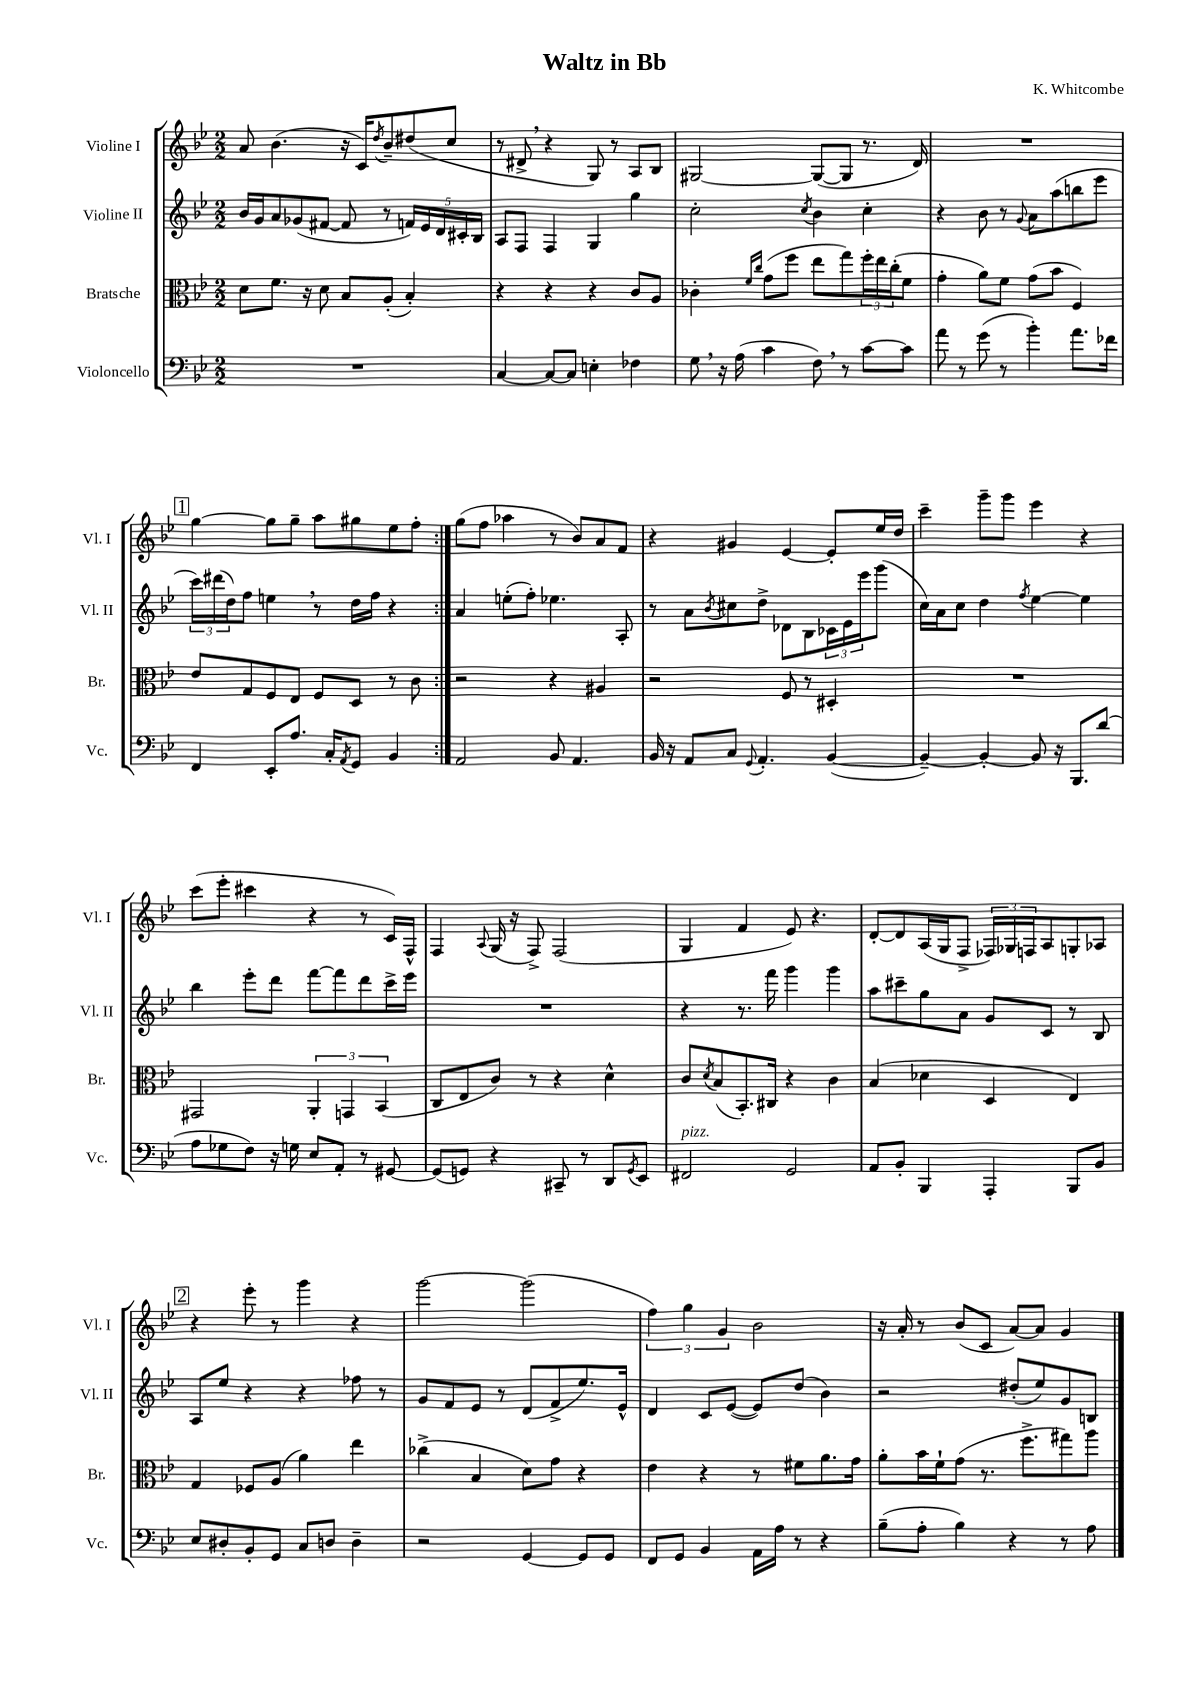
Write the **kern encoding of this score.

**kern	**kern	**kern	**kern
*staff4	*staff3	*staff2	*staff1
*clefF4	*clefC3	*clefG2	*clefG2
*k[b-e-]	*k[b-e-]	*k[b-e-]	*k[b-e-]
*M2/2	*M2/2	*M2/2	*M2/2
1r	8d\L	16b-/LL	8a/
.	.	16g/J	.
.	8.f\J	8a/	(4.b-\
.	.	(8g-/	.
.	16r	.	.
.	8d\	[8f#/J	.
.	8B-/L	8f#/]	16r
.	.	.	16c/LK)
.	.	.	8qdd/
.	(8A'/J	8r	8b-~/
.	4B-'/)	20f/LL)	(8dd#/
.	.	20e-/	.
.	.	20d/	.
.	.	.	8cc/J
.	.	20c#'/	.
.	.	20B-/JJ	.
=	=	=	=
[4C/	4r	8A/L	8r
.	.	8F/J	8d#^/
8C/_L	4r	4F/	4r
8C/]J	.	.	.
4E'\	4r	4G/	8G/)
.	.	.	8r
4F-\	8c/L	4gg\	8A/L
.	8A/J	.	8B-/J
=	=	=	=
8G\	4c-'\	2cc'\	[2G#/
16r	.	.	.
(16A\	.	.	.
.	16qqf/LL	.	.
.	16qqcc/JJ	.	.
4c\	(8g\L	.	.
.	8ff\J	.	.
.	.	8qcc/	.
8F\)	8ee-\L	4b-\	(8G#/_L
8r	8gg\)	.	8G#/]J
[8c\L	24ff'\L	4cc'\	8.r
.	24ee-\	.	.
.	(24cc'\J	.	.
8c\]J	8f\J	.	.
.	.	.	16d/)
=	=	=	=
8a\	4g'\	4r	1r
8r	.	.	.
(8g\	8a\L)	8b-\	.
8r	8f\J	8r	.
.	.	8qqg/	.
4b-'\)	(8g\L	8a\L	.
.	8b-\J	(8aa\	.
8.a\L	4F/)	8bb\	.
.	.	8eee-\J	.
16f-\Jk	.	.	.
=	=	=	=
4FF/	8e-/L	24ccc\LL)	[4gg\
.	.	(24ddd#\	.
.	.	24dd\J)	.
.	8G/	8ff\J	.
8EE-'/L	8F/	4ee\	8gg\]L
8.A/J	8E-/J	.	8gg~\J
.	8F/L	8r	8aa\L
16C'/LK	.	.	.
8qAA/	.	.	.
8GG/J	8D/J	16dd\LL	8gg#\
.	.	16ff\JJ	.
4BB-/	8r	4r	8ee-\
.	8c\	.	8ff'\J
=:|!	=:|!	=:|!	=:|!
2AA/	2r	4a/	(8gg\L
.	.	.	8ff\J
.	.	(8ee'\L	4aa-\
.	.	8ff'\J)	.
8BB-/	4r	4.ee-\	8r
4.AA/	.	.	8b-/L)
.	4A#/	.	8a/
.	.	8A'/	8f/J
=	=	=	=
16BB-/	2r	8r	4r
16r	.	.	.
8AA/L	.	8a\L	.
.	.	8qb-/	.
8C/J	.	8cc#\	4g#/
8qqGG/	.	.	.
4.AA'/	.	8dd^\J	.
.	8F/	8d-\L	[4e-/
.	8r	8B-\	.
([4BB-/	4D#'/	24c-\L	8e-'/]L
.	.	24e-\	.
.	.	24eee-\J	.
.	.	(8ggg\J	16ee-/L
.	.	.	16dd/JJ
=	=	=	=
4BB-~/_)	1r	16cc\LL)	4ccc~\
.	.	16a\J	.
.	.	8cc\J	.
4BB-'/_	.	4dd\	8ggg~\L
.	.	.	8ggg\J
.	.	8qff/	.
8BB-/]	.	[4ee-\	4eee-\
16r	.	.	.
8.BBB-/L	.	.	.
.	.	4ee-\]	4r
(8d/J	.	.	.
=	=	=	=
8A\L	2GG#/	4bb-\	(8ccc\L
8G-\	.	.	8eee-'\J
8F\J)	.	8eee-'\L	4ccc#\
16r	.	8ddd\J	.
16G\	.	.	.
8E-/L	6AA'/	[8fff\L	4r
8AA'/J	.	8fff\]	.
.	6GG/	.	.
8r	.	8ddd\	8r
.	(6BB-/	.	.
[8GG#/	.	16ccc^\L	16c/LL)
.	.	16eee-\JJ	16F^^/JJ
=	=	=	=
(8GG#/]L	8C/L	1r	4F/
8GG/J)	8E-/	.	.
.	.	.	8qqA/
4r	8c/J)	.	(16G/
.	.	.	16r
.	8r	.	8F^/)
8CC#~/	4r	.	(2F/
8r	.	.	.
8DD/L	4d^^\	.	.
8qGG/	.	.	.
8EE-/J	.	.	.
=	=	=	=
2FF#/	8c/L	4r	4G/
.	8qd/	.	.
.	(8B-/	.	.
.	8.BB-'/)	8.r	4f/
.	16C#/Jk	16fff\	.
2GG/	4r	4ggg\	8e-/)
.	.	.	4.r
.	4c\	4ggg\	.
=	=	=	=
8AA/L	(4B-/	8aa\L	[8d'/L
8BB-'/J	.	8ccc#~\	8d/]
4BBB-/	4d-\	8gg\	(16A/L
.	.	.	16G/J
.	.	8a\J	8F^/J
4AAA'/	4D/	8g/L	24F-/LL)
.	.	.	24G-/
.	.	.	24F/J
.	.	8c/J	8A/
8BBB-/L	4E-/)	8r	8G'/
8BB-/J	.	8B-/	8A-/J
=	=	=	=
8E-/L	4G/	8A/L	4r
8D#'/	.	8ee-/J	.
8BB-'/	8F-/L	4r	8eee-'\
8GG/J	(8A/J	.	8r
8C/L	4a\)	4r	4ggg\
8D/J	.	.	.
4D~\	4ee-\	8ff-\	4r
.	.	8r	.
=	=	=	=
2r	(4cc-^\	8g/L	[2ggg\
.	.	8f/	.
.	4B-/	8e-/J	.
.	.	8r	.
[4GG/	8d\L)	(8d/L	(2ggg\]
.	8g\J	8f^/	.
8GG/]L	4r	8.ee-/)	.
8GG/J	.	.	.
.	.	16e-^^/Jk	.
=	=	=	=
8FF/L	4e-\	4d/	6ff\)
8GG/J	.	.	.
.	.	.	6gg\
4BB-/	4r	8c/L	.
.	.	.	6g/
.	.	([8e-/J	.
16AA\LL	8r	8e-/]L)	2b-\
16A\JJ	.	.	.
8r	8f#\L	(8dd/J	.
4r	8.a\	4b-\)	.
.	16g\Jk	.	.
=	=	=	=
(8B-~\L	8a'\L	2r	16r
.	.	.	16a'/
8A'\J	16b-\L	.	8r
.	16f`\J	.	.
4B-\)	(8g\J	.	(8b-/L
.	8.r	.	8c/J
4r	.	(8dd#'/L	[8a/L)
.	8.ff^\L	.	.
.	.	8ee-/)	8a/]J
8r	8gg#\)	8g/	4g/
8A\	8aa\J	8B/J	.
==	==	==	==
*-	*-	*-	*-
